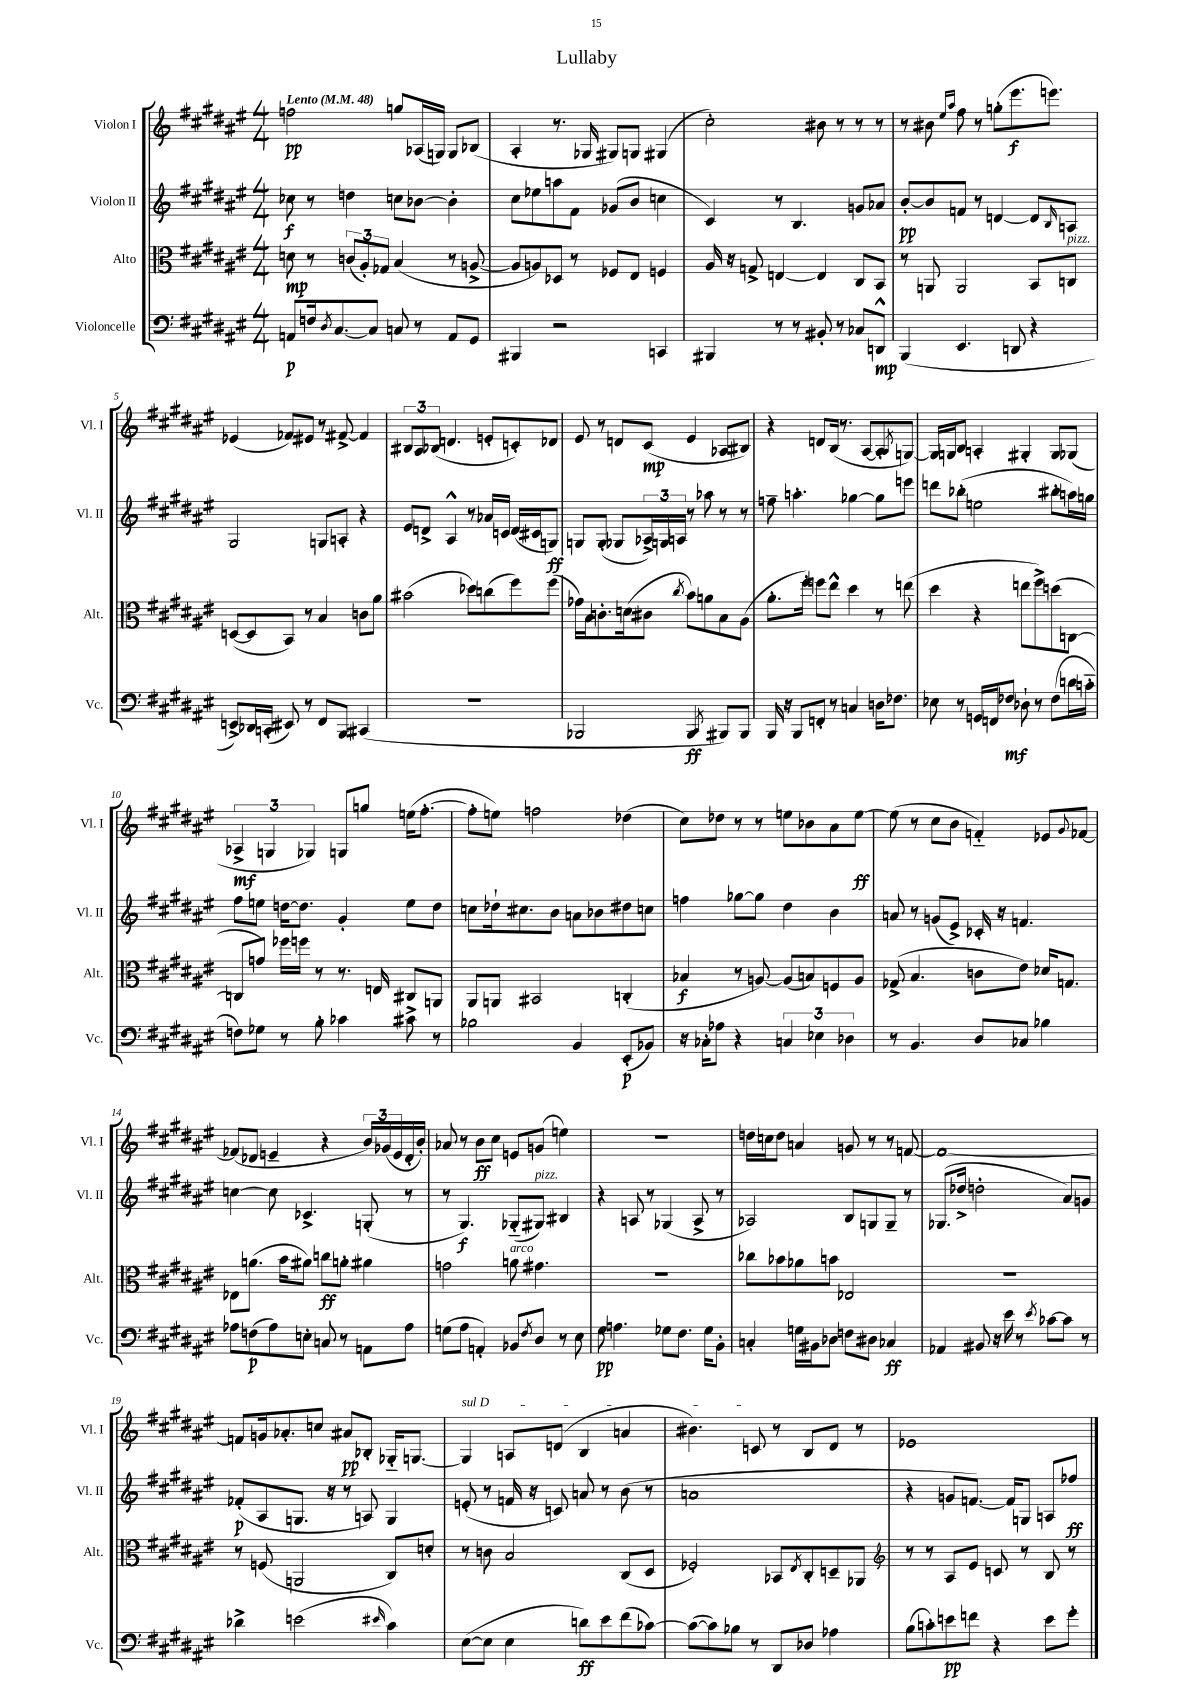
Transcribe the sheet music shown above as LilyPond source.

\header { title = "Lullaby" }
<<
\new StaffGroup <<
\new Staff = "s0" \with { instrumentName = "Violon I" shortInstrumentName = "Vl. I" } {
    \clef treble \key fis \major \numericTimeSignature \time 4/4 \tempo "Lento" 4 = 48
    f''2\pp g''8 aes16( g16) g8 bes8( |
    ais4-. r8. ges16 gis8) g8 gis4( |
    cis''2-.) bis'8 r8 r8 r8 |
    r8 bis'8 \grace { eis''16 ais''16 } fis''8 r8 g''8-.( eis'''8.\f e'''8.) |
    ees'4( fes'8) eis'8 r8 fis'8~-> fis'4 |
    \tuplet 3/2 { bis8 ais8 bes8( } d'4. e'8-. c'8-.) des'8 |
    eis'8 r8 d'8 cis'8\mp( eis'4 aes8 bis8) |
    r4 d'8 b16( r8. ais8~ ais8-. \acciaccatura { ais8 } g8~) |
    g16 g16 b8 a4-. gis4-. gis8 ges8( |
    \tuplet 3/2 { aes4->\mf g4 ges4) } g8 g''8 e''16( fis''8.~-. |
    fis''8-. e''8) f''2 des''4( |
    cis''8) des''8 r8 r8 e''8 bes'8 ais'8 e''8~\ff |
    e''8( r8 cis''8 b'8 f'4-_) ees'8 \appoggiatura { gis'8 } fes'8~ |
    fes'8( des'8 e'4-- r4 \tuplet 3/2 { b'16) ges'16( e'16 } des'16-. b'16-.) |
    aes'8 r8 b'8\ff cis''8 e'8 g'8( e''4) |
    R1 |
    d''16 c''16 d''8 a'4 g'8 r8 r8 f'8~ |
    f'1~ |
    f'8 g'16 aes'8.-. c''8 ais'8\pp bes8-. ges16-_ g8.~ |
    \once \override TextSpanner.bound-details.left.text = \markup { \italic "sul D" } g4\startTextSpan a8 d'8( b4 a'4 |
    bis'4.) c'8\stopTextSpan r8 b8 dis'8 r8 |
    ees'1 \bar "|." |
}
\new Staff = "s1" \with { instrumentName = "Violon II" shortInstrumentName = "Vl. II" } {
    \clef treble \key fis \major \numericTimeSignature \time 4/4
    ces''8\f r8 d''4 c''8 bes'8~ bes'4-. |
    cis''8 ees''8 a''8 fis'8 ges'8( b'8 c''4 |
    cis'4) r8 b4. g'8 aes'8 |
    b'8~-.\pp b'8 f'8 r8 d'4~ d'8 \grace { b16 } a8 |
    gis2 g8 a8-. r4 |
    eis'8 d'8-> ais4-^ r8 aes'16 c'16 d'16( cis'16 g8\ff) |
    g8 g8-.( ges8 \tuplet 3/2 { aes16->) g16 a16 } r8 aes''8 r8 r8 |
    f''8-- a''4.-. ges''4~ ges''8 e'''8 |
    d'''8 bes''8-.( e''2 bis''8-. a''16) g''16 |
    fis''8 e''8 d''16~ d''8. gis'4-. e''8 d''8 |
    c''8 des''16-! cis''8. b'8 a'8 bes'8 dis''8 c''8 |
    f''4 ges''8~ ges''8 dis''4 b'4 |
    a'8 r8 g'8( eis'8->) ces'16-. r16 f'4. |
    c''4~ c''8 ces'4.-> g8-.( r8 |
    r8 gis4.\f) ges8-_( gis8^\markup { \italic "pizz." }) bis4 |
    r4 a8 r8 ges4( a8-> r8 |
    aes2) b8 g8 g8-- r8 |
    ges8.( des''16-> d''2-. ais'8) g'8 |
    fes'8-.\p( ais8 g8. r16 r8 a8) g4 |
    e'8-.( r8 f'16 r16 c'8) a'8 r8 b'8( r8 |
    a'1 |
    r4 g'8 f'8.~) f'16 g8 a8 fes''8\ff \bar "|." |
}
\new Staff = "s2" \with { instrumentName = "Alto" shortInstrumentName = "Alt." } {
    \clef alto \key fis \major \numericTimeSignature \time 4/4
    d'8\mp r8 \tuplet 3/2 { c'8( ais8-.) ges8 } b4( r8 a8~-> |
    a8 a8) des8 r8 fes8 eis8 f4 |
    ais16 r16 g8-> e4~ e4 cis8 b,8 |
    r8 a,8 a,2 b,8 c8^\markup { \italic "pizz." } |
    d8~( d8 b,8) r8 b4 c'8 ais'8 |
    bis'2( des''8) c''8( fis''8) fis''8( |
    ges'16) b16 c'8.-. d'16( cis'8 \acciaccatura { cis''8 } b'8) a'8 b8 ais8( |
    ais'8.-. fis''16-.) f''8 eis''8-^ dis''4 r8 e''8( |
    dis''4 r4 e''8 fis''8->) d''8( c8~ |
    c8 g'8) fes''16 f''16 r8 r8. e16 cis8 a,8 |
    ais,8 a,8 bis,2 c4-.( |
    bes4\f r8 a8~) a8( b8) f8 a8 |
    ges8->( b4. c'8 eis'8) des'16 g8. |
    ees8 a'8.( b'16 ais'8) c''8\ff a'8-. ais'4 |
    g'2 a'8^\markup { \italic "arco" } gis'4. |
    R1 |
    ces''8 bes'8 aes'8 b'8 ees2 |
    R1 |
    r8 f8( a,2 cis8) d'8-. |
    r8 c'8 b2 cis8( dis8 |
    fes2-.) bes,8 \acciaccatura { eis8 } cis8-. d8-- aes,8 |
    \clef treble r8 r8 ais8 eis'8 c'8 r8 b8 r8 \bar "|." |
}
\new Staff = "s3" \with { instrumentName = "Violoncelle" shortInstrumentName = "Vc." } {
    \clef bass \key fis \major \numericTimeSignature \time 4/4
    a,8\p f16 \acciaccatura { dis8 } cis8.~ cis8 c8 r8 a,8 gis,8 |
    bis,,4 r2 c,4 |
    bis,,4 r8 r8 bis,8-. r8 ces8 d,8-^\mp |
    b,,4( eis,4. d,8 r4 |
    e,8->) des,16 c,16-.( eis,8) r8 fis,8 b,,8 cis,4( |
    R1 |
    bes,,2 bes,,4\ff \acciaccatura { cis,8 } bis,,8) bis,,8 |
    b,,16 r16 b,,8 f,8-. r8 c4 d16 fes8. |
    ees8 r8 g,16 f,16 fes8\mf des8-! r8 fes8( d'16 c'16-_ |
    f8) ges8 r8 b8-. ces'4 cis'8-> r8 |
    bes2 b,4 eis,8-.\p( bes,8) |
    r16 ces16-. aes8 r4 \tuplet 3/2 { c4 ees4 des4 } |
    r8 b,4. dis8 ces8 bes4 |
    aes8 f8\p( aes8) e8-. c8 r8 a,8 aes8 |
    g8( ais8 a,4-.) bes,8 \acciaccatura { fis8 } dis8 r8 eis8 |
    gis8\pp a4. ges8 fis8. ges16 b,8-. |
    c4-. g16 bis,16 des8 f8 dis8 ces4\ff |
    aes,4 bis,8 r16 eis'16 r8 \acciaccatura { eis'8 } ces'8~ ces'8 r8 |
    des'4-> e'2( \grace { eis'16 } cis'4) |
    eis8~( eis8 eis4 d'8\ff) eis'8 fis'8( ces'8~) |
    ces'8~( ces'8) bes8 r8 dis,8 des8 aes4 |
    b8( c'8-.) e'8\pp f'8 r4 e'8 gis'8-. \bar "|." |
}
>>
>>
